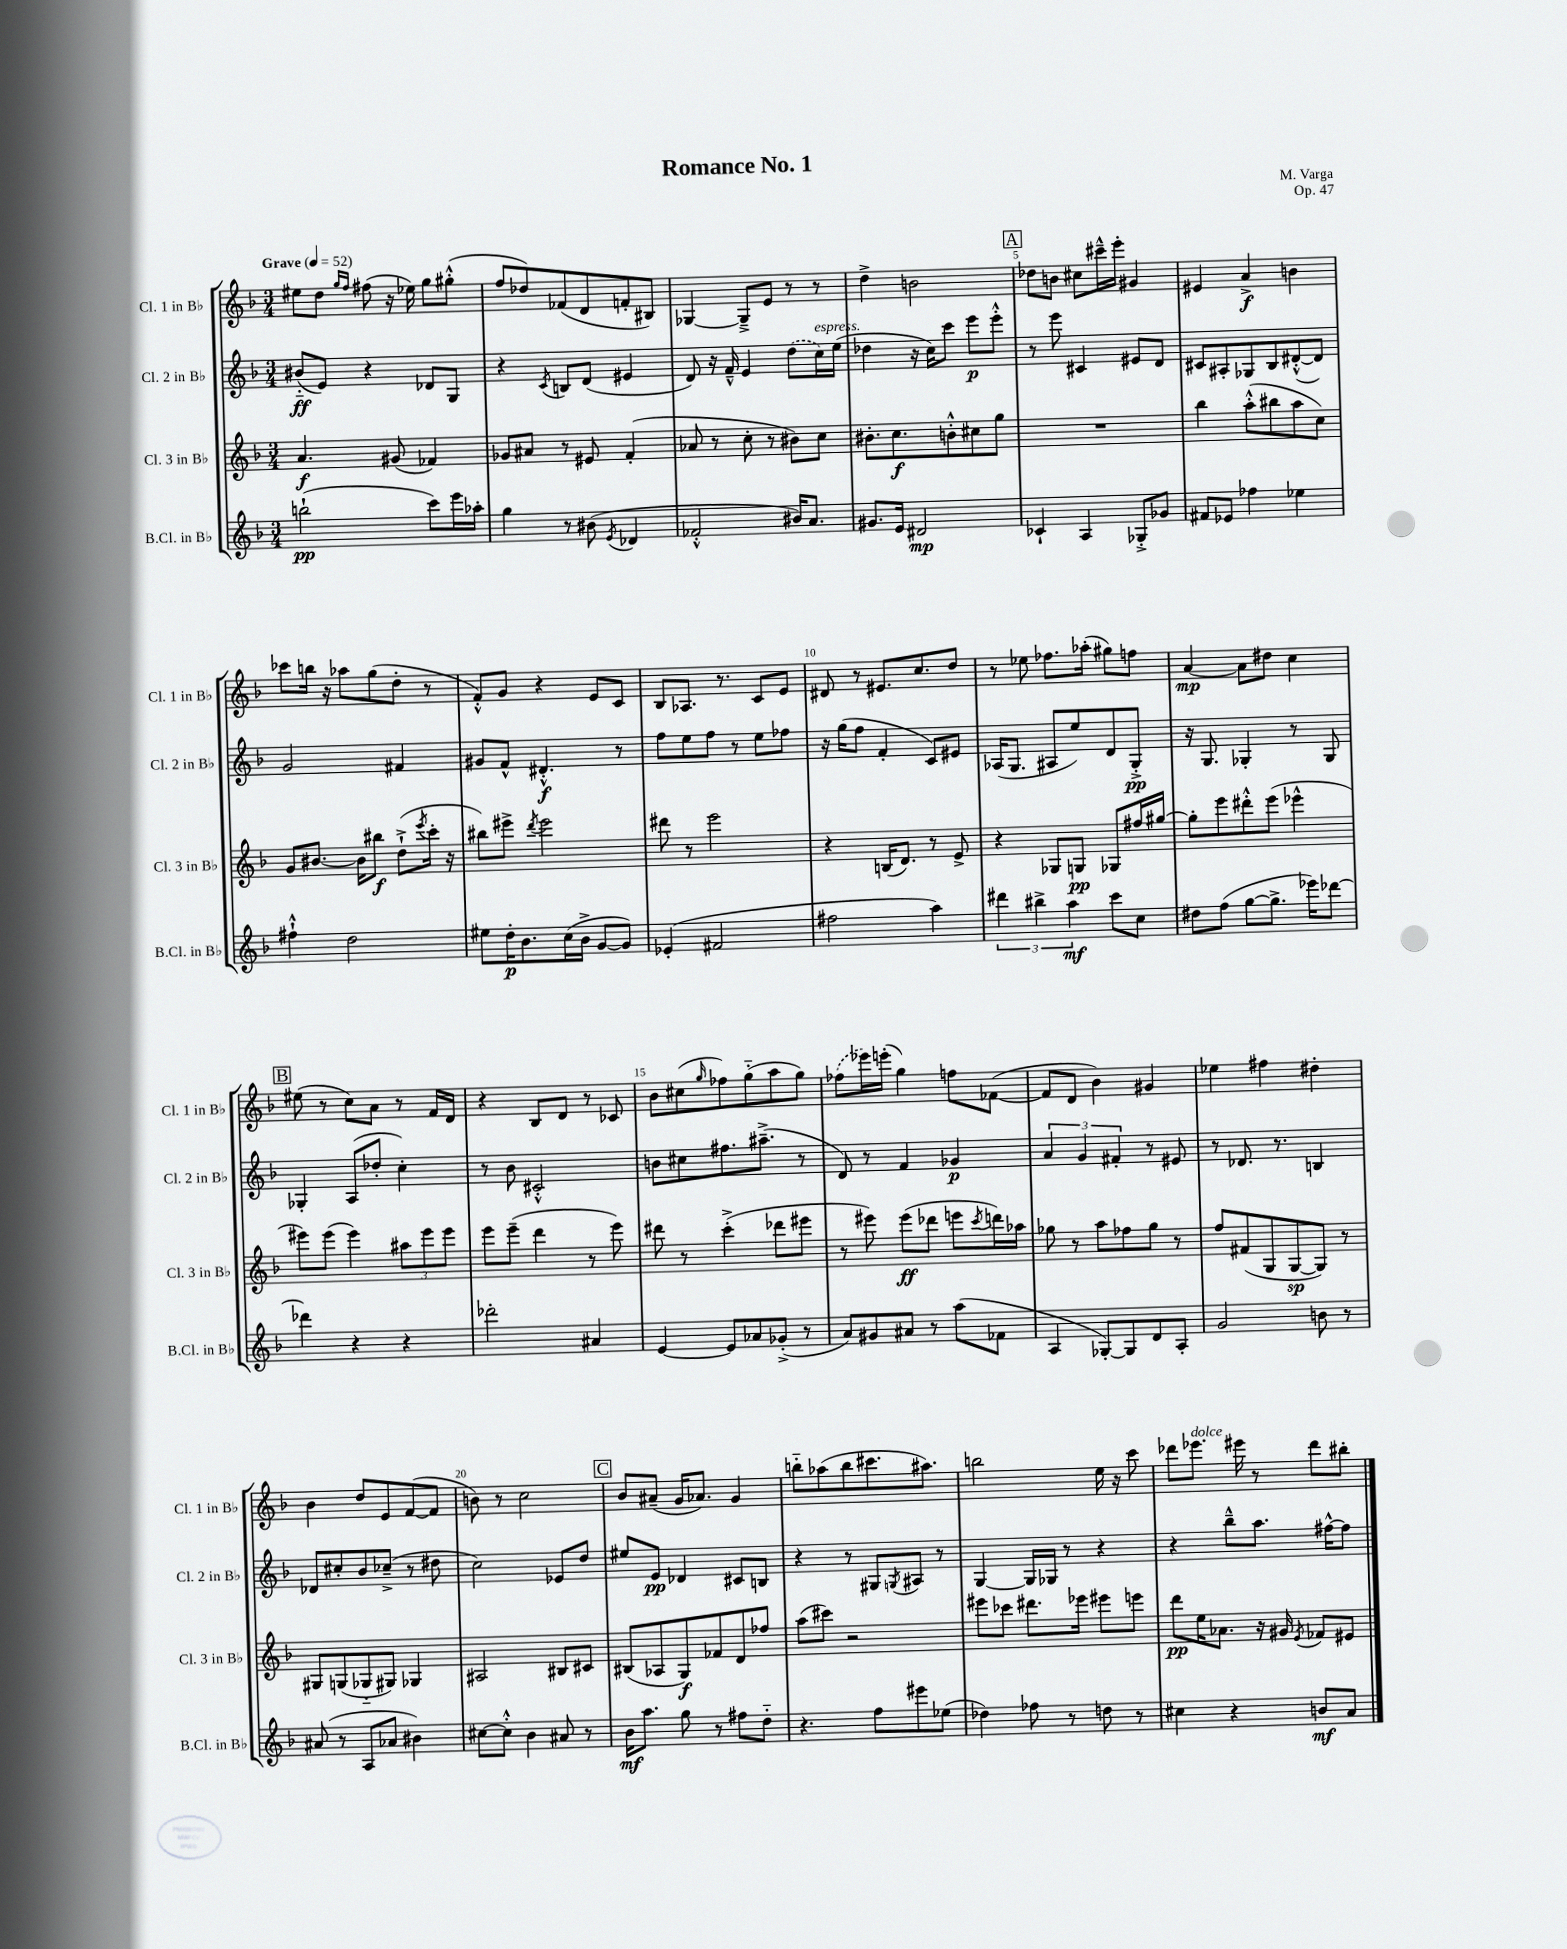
\header { title = "Romance No. 1" composer = "M. Varga" opus = "Op. 47" }
<<
\new StaffGroup <<
\new Staff = "s0" \with { instrumentName = "Cl. 1 in Bb" shortInstrumentName = "Cl. 1 in Bb" } {
    \clef treble \key f \major \numericTimeSignature \time 3/4 \tempo "Grave" 4 = 52
    eis''8 d''8 \grace { g''16 f''16 } fis''8( r16 ees''16) g''8 gis''8-.-^( |
    f''8 des''8) fes'8( d'8 f'8-. bis8) |
    ges4~ ges8---> e'8 r8 r8 |
    d''4-> b'2 |
    \mark \markup { \box "A" } des''8 b'8 cis''8 cis'''16---^ e'''16-. gis'4 |
    eis'4 a'4->\f b'4 |
    ces'''8 b''16 r16 aes''8 g''8( d''8-. r8 |
    f'8-.-^) g'8 r4 e'8 c'8 |
    bes8 aes8. r8. c'8 e'8 |
    dis'8 r8 eis'8. c''8. d''8 |
    r8 ees''8 fes''8. aes''16-.( gis''8) f''8 |
    a'4~\mp a'8 dis''8 c''4 |
    \mark \markup { \box "B" } eis''8( r8 c''8) a'8 r8 f'16 d'16 |
    r4 bes8 d'8 r8 ces'8 |
    bes'8 cis''8( \grace { g''16 } fes''8) g''8-_( a''8 g''8) |
    \once \slurDashed fes''8( ees'''16) e'''16-.( g''4) f''8 fes'8~( |
    fes'8 d'8 bes'4) gis'4 |
    ees''4 fis''4 dis''4-. |
    bes'4 d''8 e'8 f'8~( f'8 |
    b'8) r8 c''2 |
    \mark \markup { \box "C" } bes'8 ais'8--( g'16 aes'8.) g'4 |
    b''8-_ aes''8( b''8 cis'''8. ais''8.) |
    b''2 e''16 r16 c'''8 |
    des'''8 ees'''8.^\markup { \italic "dolce" } eis'''16 r8 des'''8 bis''8-. \bar "|." |
}
\new Staff = "s1" \with { instrumentName = "Cl. 2 in Bb" shortInstrumentName = "Cl. 2 in Bb" } {
    \clef treble \key f \major \numericTimeSignature \time 3/4
    bis'8-_\ff( e'8) r4 des'8 g8 |
    r4 \acciaccatura { c'8 } b8 d'8( eis'4 |
    d'8) r16 f'16---^ e'4 \once \slurDashed d''8( c''16^\markup { \italic "espress." }) e''16( |
    des''4 r16 c''16) c'''8 e'''8\p e'''8-.-^ |
    \mark \markup { \box "A" } r8 e'''8 cis'4 eis'8 d'8 |
    cis'8 ais8-. ges8 bes8 dis'8~-.-^( dis'8) |
    g'2 fis'4 |
    gis'8 f'8-^ dis'4.-.-^\f r8 |
    f''8 e''8 f''8 r8 e''8 fes''8 |
    r16 g''16( f''8 f'4-. c'8) eis'8 |
    aes16( g8. ais8 e''8) d'8 g8-.->\pp |
    r16 g8. ges4-. r8 ges8 |
    \mark \markup { \box "B" } ges4-. a8( des''8-. c''4-.) |
    r8 bes'8 cis'2-.-^ |
    b'8 cis''8 fis''8. ais''8.--->( r8 |
    d'8) r8 f'4 ges'4\p |
    \tuplet 3/2 { a'4 g'4 fis'4-. } r8 eis'8 |
    r8 des'8. r8. b4 |
    des'8 cis''8-. bes'8 ces''8--->( r8 dis''8 |
    c''2) ees'8 d''8 |
    \mark \markup { \box "C" } eis''8 e'8\pp des'4 cis'8 b8 |
    r4 r8 gis8 \acciaccatura { g8 } ais8 r8 |
    g4~ g16 ges16 r8 r4 |
    r4 bes''8---^ a''8. fis''16~-^ fis''8 \bar "|." |
}
\new Staff = "s2" \with { instrumentName = "Cl. 3 in Bb" shortInstrumentName = "Cl. 3 in Bb" } {
    \clef treble \key f \major \numericTimeSignature \time 3/4
    a'4.\f gis'8( fes'4) |
    ges'8 ais'8 r8 eis'8 f'4-.( |
    aes'8 r8 c''8-. r8 bis'8) c''8 |
    bis'8.-. c''8.\f b'8-.-^ cis''8 g''8 |
    \mark \markup { \box "A" } R2. |
    bes''4 a''8-.-^( bis''8 a''8 c''8) |
    g'8 bis'8.~ bis'16 bis''8\f d''8-!->( \acciaccatura { e'''8 } c'''16-. r16 |
    bis''8) eis'''8-> \acciaccatura { d'''8 } eis'''2 |
    dis'''8 r8 e'''2 |
    r4 b16( d'8.) r8 e'8-> |
    r4 ges8 g8\pp ges8 fis''16 gis''16~ |
    gis''8-. e'''8 dis'''8-.-^ e'''8( ees'''4-^ |
    \mark \markup { \box "B" } eis'''8) eis'''8( eis'''4) \tuplet 3/2 { ais''8 eis'''8 eis'''8 } |
    e'''8 e'''8--( d'''4 r8 e'''8) |
    dis'''8 r8 c'''4-.->( des'''8 eis'''8 |
    r8 eis'''8) eis'''8\ff( des'''8 e'''8 \acciaccatura { c'''8 } d'''16) aes''16 |
    ges''8 r8 a''8 fes''8 ges''8 r8 |
    f''8 fis'8( g8 g8~\sp g8) r8 |
    gis8 g8( ges8-_ gis8) ges4 |
    ais2 bis8 cis'8 |
    \mark \markup { \box "C" } bis8( aes8 g8\f) fes'8 d'8 fes''8 |
    a''8( cis'''8) r2 |
    eis'''8 ces'''8 dis'''8. ees'''16 eis'''8 e'''8 |
    d'''8\pp e''16 aes'8. r16 gis'16 \acciaccatura { e'8 } fes'8 eis'8 \bar "|." |
}
\new Staff = "s3" \with { instrumentName = "B.Cl. in Bb" shortInstrumentName = "B.Cl. in Bb" } {
    \clef treble \key f \major \numericTimeSignature \time 3/4
    b''2-!\pp( c'''8) e'''16 aes''16-. |
    g''4 r8 bis'8( \acciaccatura { e'8 } des'4 |
    fes'2-.-^ bis'16) a'8. |
    gis'8. e'16 dis'2\mp |
    \mark \markup { \box "A" } ces'4-! a4 ges8-.-> ges'8 |
    fis'8 ees'8 fes''4 ees''4 |
    fis''4-!-^ d''2 |
    eis''8 d''16-.\p bes'8. c''16( bes'16-> g'8~ g'8) |
    ees'4-.( fis'2 |
    fis''2 a''4) |
    \tuplet 3/2 { dis'''4 bis''4-> a''4\mf } c'''8 c''8 |
    dis''8 f''8( g''8~ g''8.-> ees'''16) des'''8~ |
    \mark \markup { \box "B" } des'''4 r4 r4 |
    des'''2-. ais'4 |
    e'4~ e'8 aes'8 ges'8-.->( r8 |
    a'8) gis'8 ais'8 r8 a''8( fes'8 |
    a4 ges8~-.) ges8 d'8 a8-. |
    g'2 b'8 r8 |
    ais'8( r8 a8 aes'8 bis'4) |
    cis''8~ cis''8-.-^ bes'4 ais'8 r8 |
    \mark \markup { \box "C" } bes'16\mf a''8. g''8 r8 fis''8 d''8-_ |
    r4. f''8 eis'''8 ees''8( |
    des''4) fes''8 r8 d''8 r8 |
    cis''4 r4 b'8\mf a'8 \bar "|." |
}
>>
>>
\layout { \context { \Score \override BarNumber.break-visibility = ##(#f #t #t) barNumberVisibility = #(every-nth-bar-number-visible 5) } }
